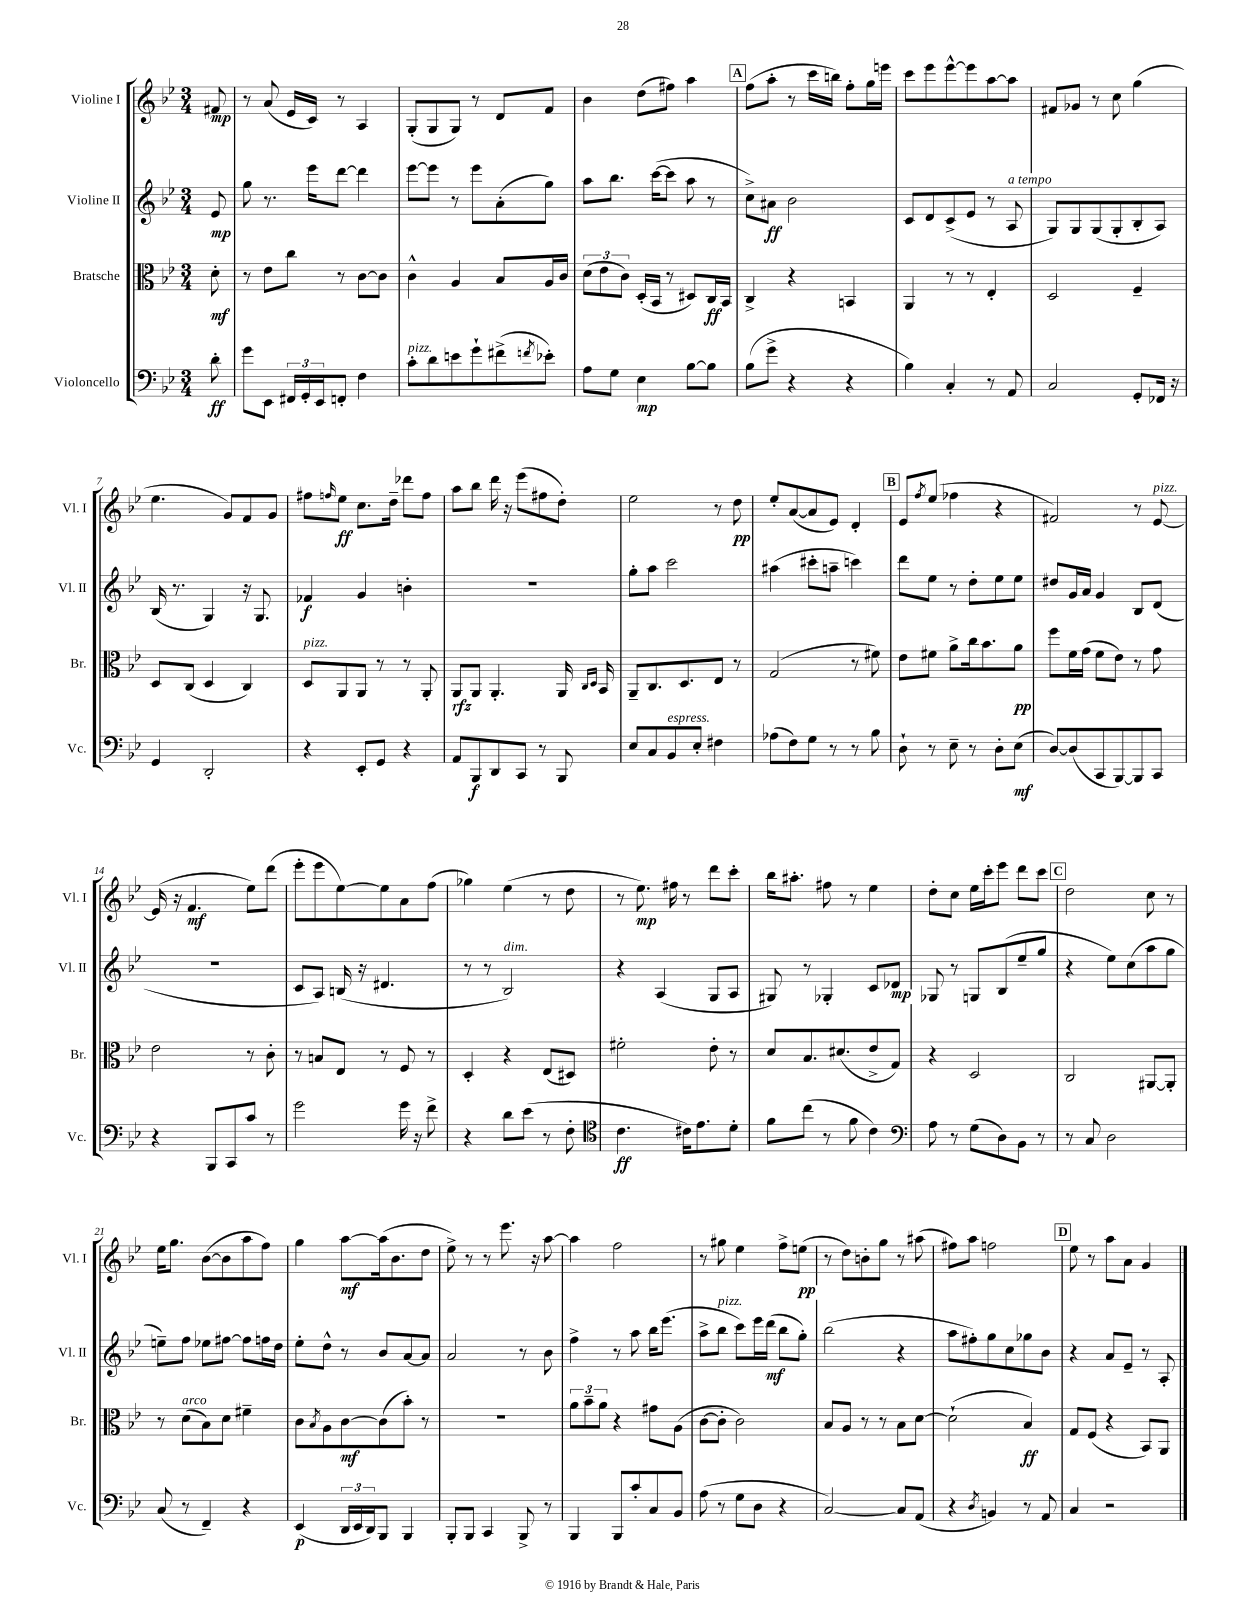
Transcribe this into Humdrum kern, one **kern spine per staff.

**kern	**kern	**kern	**kern
*staff4	*staff3	*staff2	*staff1
*clefF4	*clefC3	*clefG2	*clefG2
*k[b-e-]	*k[b-e-]	*k[b-e-]	*k[b-e-]
*M3/4	*M3/4	*M3/4	*M3/4
8d'\	8d'\	8e-/	8f#/
=	=	=	=
8g\L	8r	8gg\	8r
8EE-\J	8e-\L	8.r	(8a/
24FF#/LL	8cc\J	.	16e-/LL
24GG'/	.	.	.
.	.	16eee-\LK	16c/JJ)
24EE-/J	.	.	.
8FF'/J	8r	[8ddd\J	8r
4F\	[8c\L	4ddd\]	4A/
.	8c\]J	.	.
=	=	=	=
8c'\L	4c^^\	[8eee-\L	(8G'/L
8d\	.	8eee-\]J	8G/
8e\	4A/	8r	8G/J)
8g`\	.	8eee-\L	8r
(8f#^\	8B-/L	(8a'\	8d/L
8qf/	.	.	.
8e-'\J)	16A/L	8gg\J)	8f/J
.	16c/JJ	.	.
=	=	=	=
8A\L	(12d\L	8aa\L	4b-\
.	12e-\	.	.
8G\J	.	8.bb-\J	.
.	12c\J)	.	.
4E-\	(16D'/LL	.	(8dd\L
.	16BB-/JJ	([16ccc\LK	.
.	8r	8ccc\]J	8ff#\J)
[8B-\L	8D#/L)	8aa\	4aa\
8B-\]J	16C/L	8r	.
.	16BB-/JJ	.	.
=	=	=	=
(8B-\L	4C^/	8cc^\L)	(8ff\L
8g^\J	.	8a#\J	8aa'\J
4r	4r	2b-\	8r
.	.	.	16ccc\LL
.	.	.	16bb\JJ)
4r	4BB/	.	8ff'\L
.	.	.	16gg\L
.	.	.	16eee\JJ
=	=	=	=
4B-\)	4AA/	8c/L	8ccc\L
.	.	8d/	8eee-\
4C'/	8r	(8c^/	[8eee-^^\
.	8r	8e-/J	8eee-\]
8r	4E-'/	8r	[8aa\
8AA/	.	8A/	8aa\]J
=	=	=	=
2C/	2D/	8G/L)	8f#/L
.	.	8G/	8g-/J
.	.	(8G/	8r
.	.	8G'/	8cc\
8GG'/L	4F~/	8B-'/	(4gg\
16FF-/Jk	.	8A/J)	.
16r	.	.	.
=	=	=	=
4GG/	8D/L	(16B-/	4.ee-\
.	.	8.r	.
.	(8C/J	.	.
2DD'/	4D/	4G/)	.
.	.	.	8g/L)
.	4C/)	16r	8f/
.	.	8.G/	.
.	.	.	8g/J
=	=	=	=
4r	8D/L	4f-/	8ff#\L
.	.	.	16qqff/
.	8AA/	.	8ee-\J
8EE-'/L	8AA/J	4g/	8.cc\L
8GG/J	8r	.	.
.	.	.	16dd~\Jk
4r	8r	4b'\	8ddd-\L
.	8AA'/	.	8ff\J
=	=	=	=
8AA/L	8AA/L	2.r	8aa\L
8BBB-/	8AA/J	.	8bb-\J
8DD/	4.AA'/	.	16ddd\
.	.	.	16r
8CC/J	.	.	(8eee-\L
8r	.	.	8ff#\
8BBB-/	16AA/	.	8dd'\J)
.	16qqC/LL	.	.
.	16qqD/JJ	.	.
.	16BB-/	.	.
=	=	=	=
8E-/L	8AA~/L	8gg'\L	2ee-\
8C/	8.C/	8aa\J	.
8BB-/	.	2ccc\	.
.	8.D/	.	.
8E-'/J	.	.	.
4F#\	8E-/J	.	8r
.	8r	.	8dd\
=	=	=	=
(8A-\L	(2G/	(4aa#\	8ee-'/L
8F\)	.	.	([8a/
8G\J	.	8ccc#'\L	8a/]
8r	.	8aa~\J	8e-/J)
8r	8r	4ccc\)	4d'/
8B-\	8f#\)	.	.
=	=	=	=
8D`\	8e-\L	8ddd\L	8e-/L
.	.	.	8qff/
8r	8f#\J	8ee-\J	(8ee-/J
8E-~\	8a^\L	8r	4ff-\
8r	16cc\k	8dd'\L	.
.	8.b-\	.	.
8D'\L	.	8ee-\	4r
(8E-\J	8a\J	8ee-\J	.
=	=	=	=
[8D/L)	8ff\L	8dd#/L	2f#/)
(8D/]	16f\L	16g/L	.
.	(16g\JJ	16a/JJ	.
8CC/	8f\L	4g/	.
[8BBB-/)	8e-\J)	.	.
8BBB-/]	8r	8B-/L	8r
8CC/J	8g\	(8d/J	[8e-/
=	=	=	=
4r	2e-\	2.r	(16e-/]
.	.	.	16r
.	.	.	4.f/
8BBB-/L	.	.	.
8CC/	.	.	.
8c/J	8r	.	8ee-\L)
8r	8c'\	.	(8ddd\J
=	=	=	=
2g\	8r	8c/L	8eee-'\L
.	8B/L	8A/J)	8eee-\
.	8E-/J	(16B/	[8ee-\)
.	.	16r	.
.	8r	4.d#/	8ee-\]
16g\	8F/	.	8a\
16r	.	.	.
8f^\	8r	.	(8ff\J
=	=	=	=
4r	4D'/	8r	4gg-\)
.	.	8r	.
8d\L	4r	2B-/)	(4ee-\
(8e-\J	.	.	.
8r	(8E-/L	.	8r
8F'\	8D#/J)	.	8dd\
=	=	=	=
*clefC4	*	*	*
4.c\	2f#'\	4r	8r
.	.	.	8.ee-\)
.	.	(4A/	.
.	.	.	16ff#\
16c#\LK)	.	.	8r
8.e-\	.	.	.
.	8e-'\	8G/L	8ddd\L
8d'\J	8r	8A/J	8ccc'\J
=	=	=	=
8f\L	8d/L	8G#/)	16bb-\LK
.	.	.	8.aa#'\J
(8cc\J	8.B-/	8r	.
8r	.	4G-'/	8ff#\
.	(8.d#/	.	.
8f\	.	.	8r
4c\)	8e-^/	8c/L	4ee-\
.	8G/J)	8d-/J	.
=	=	=	=
*clefF4	*	*	*
8A\	4r	8G-/	8dd'\L
8r	.	8r	8cc\J
(8G\L	2D/	8G/L	16ee-\LL
.	.	.	16ccc'\J
8D\)	.	(8B-/	8eee-\J
8BB-\J	.	8ee-~/	8ddd\L
8r	.	8gg/J	8ccc\J
=	=	=	=
8r	2C/	4r	2dd\
8C/	.	.	.
2D\	.	8ee-\L)	.
.	.	(8cc\	.
.	[8AA#/L	8aa\	8cc\
.	8AA#'/]J	8gg\J	8r
=	=	=	=
(8C/	8r	8ee~\L)	16ee-\LK
.	.	.	8.gg\J
8r	(8d\L	8ff\J	.
4FF~/)	8B-\)	8ee-\L	([8b-\L
.	8d\J	[8ff#\J	8b-\]
4r	4f#~\	8ff#\]L	8aa\
.	.	16ff\L	8ff\J)
.	.	16dd\JJ	.
=	=	=	=
(4EE-/	8c\L	8ee-'\L	4gg\
.	8qB-/	.	.
.	8A\	8dd^^\J	.
24DD/LL	[8c\	8r	[8aa\L
24EE-/	.	.	.
24DD/J)	.	.	.
8BBB-/J	(8c\]	8b-/L	(16aa\]k
.	.	.	8.b-\
4BBB-/	8b-'\J)	[8a/	.
.	8r	8a/]J	8dd\J
=	=	=	=
8BBB-'/L	2.r	2a/	8ee-^\)
8BBB-/J	.	.	8r
4CC/	.	.	8r
.	.	.	8.eee-\
8BBB-^/	.	8r	.
.	.	.	16r
8r	.	8b-\	[8aa\
=	=	=	=
4BBB-/	12a\L	4ff^\	4aa\]
.	12b-~\	.	.
.	12a\J	.	.
8BBB-/L	4r	8r	2ff\
8c'/	.	8aa\	.
8C/	8g#\L	16bb-\LK	.
.	.	(8.eee-\J	.
8BB-/J	(8A\J	.	.
=	=	=	=
(8A\	[8c\L	8aa^\L	8r
8r	8c'\]J	8bb-\J	8gg#\
8G\L	2c\)	8ccc\L)	4ee-\
8D\J	.	16eee-\L	.
.	.	(16ddd\JJ	.
4r	.	8bb-\L	8ff^\L
.	.	8gg'\J)	(8ee\J
=	=	=	=
[2C/)	8B-/L	(2bb-\	8r
.	8A/J	.	8dd\L)
.	8r	.	8b'\
.	8r	.	8gg\J
8C/]L	8B-\L	4r	8r
(8AA/J	[8d\J	.	(8aa#\
=	=	=	=
4r	(2d`\]	8aa\L	8ff#\L)
.	.	8ff#'\)	8aa\J
8qD/	.	.	.
4BB/)	.	8gg\	2ff\
.	.	8cc\	.
8r	4B-/)	8gg-\	.
8AA/	.	8b-\J	.
=	=	=	=
4C/	8G/L	4r	8ee-\
.	(8F/J	.	8r
2r	4r	8a/L	8aa\L
.	.	8e-~/J	8a\J
.	8BB-/L)	8r	4g/
.	8AA/J	8A'/	.
==	==	==	==
*-	*-	*-	*-
